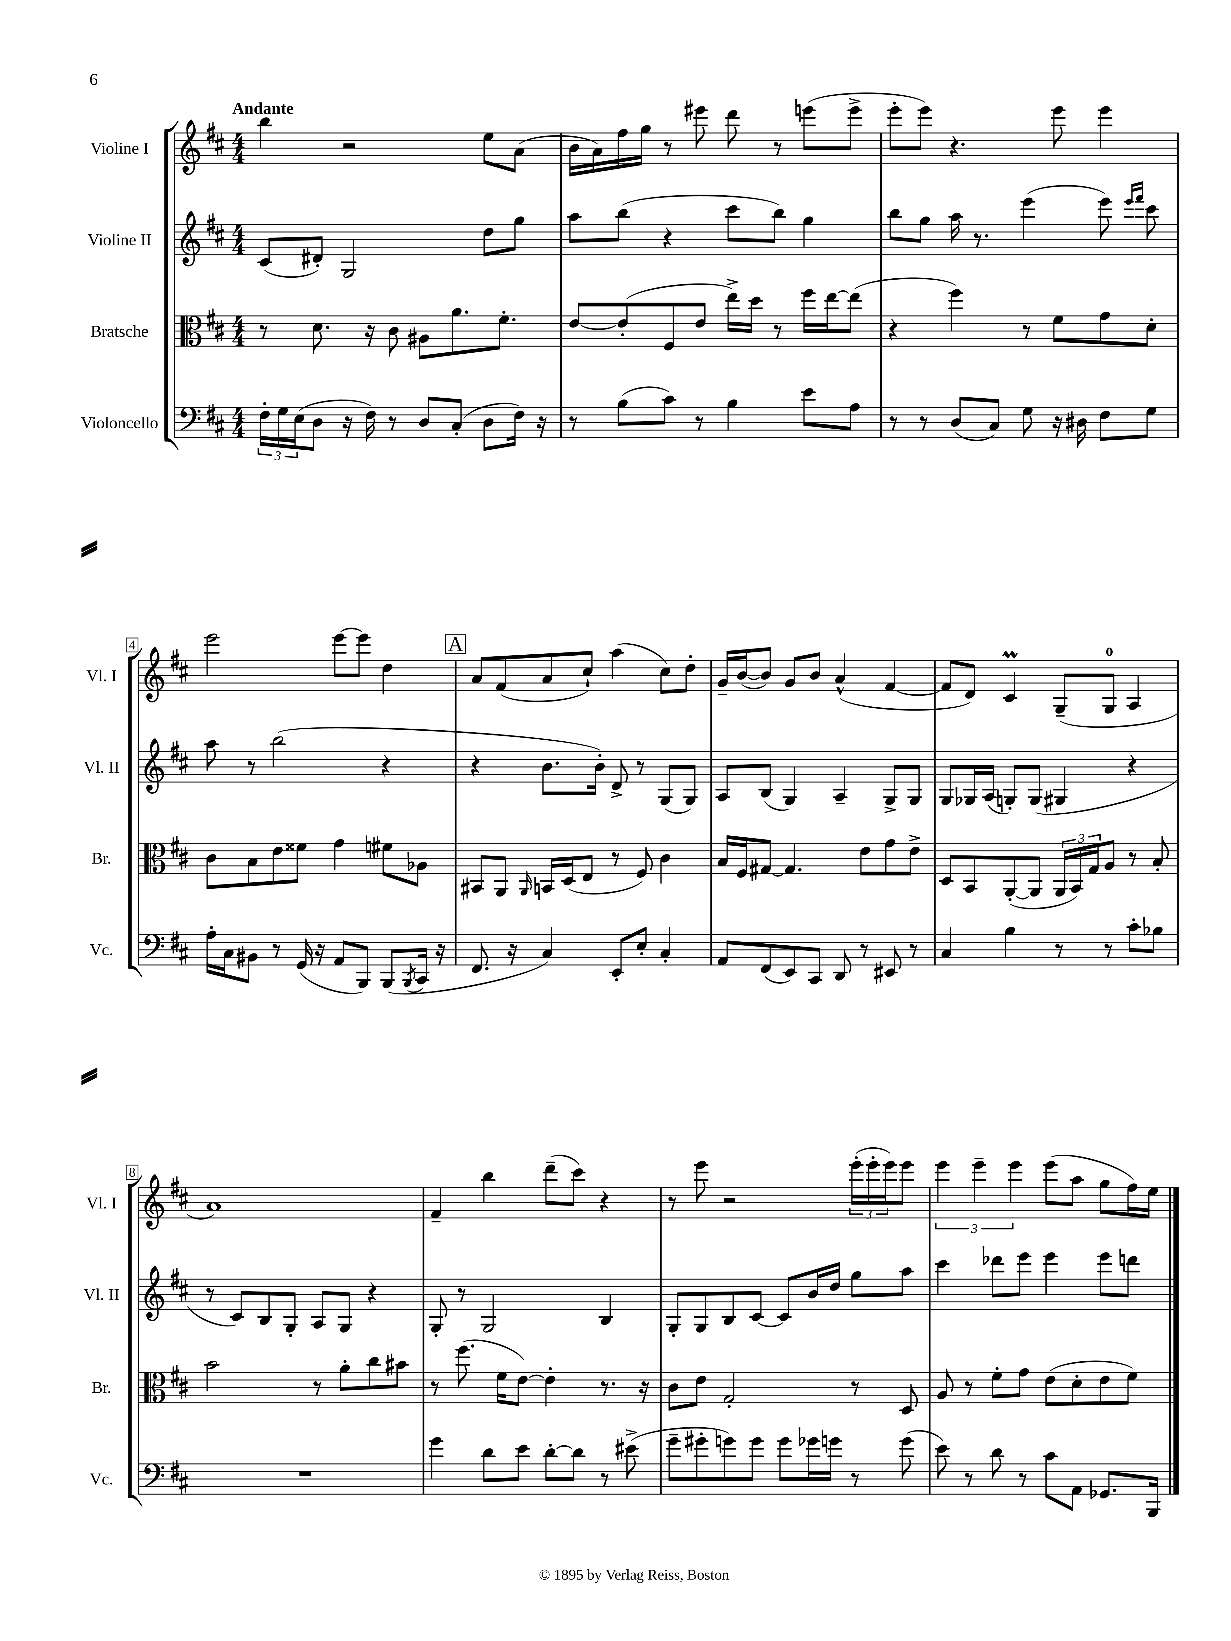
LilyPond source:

<<
\new StaffGroup <<
\new Staff = "s0" \with { instrumentName = "Violine I" shortInstrumentName = "Vl. I" } {
    \clef treble \key d \major \numericTimeSignature \time 4/4 \tempo "Andante"
    b''4 r2 e''8 a'8( |
    b'16 a'16) fis''16 g''16 r8 eis'''8 d'''8 r8 e'''8( e'''8-> |
    e'''8-. e'''8) r4. e'''8 e'''4 |
    e'''2 e'''8~ e'''8 d''4 |
    \mark \markup { \box "A" } a'8 fis'8( a'8 cis''8-!) a''4( cis''8) d''8-. |
    g'16-- b'16~( b'8) g'8 b'8 a'4-^( fis'4~ |
    fis'8 d'8) cis'4\prall g8--( g8-0 a4 |
    a'1) |
    fis'4-- b''4 d'''8--( cis'''8) r4 |
    r8 e'''8 r2 \tuplet 3/2 { e'''16-.( e'''16-. e'''16) } e'''8 |
    \tuplet 3/2 { e'''4 e'''4-- e'''4 } e'''8( a''8 g''8 fis''16) e''16 \bar "|." |
}
\new Staff = "s1" \with { instrumentName = "Violine II" shortInstrumentName = "Vl. II" } {
    \clef treble \key d \major \numericTimeSignature \time 4/4
    cis'8( dis'8-.) g2 d''8 g''8 |
    a''8 b''8( r4 cis'''8 b''8) g''4 |
    b''8 g''8 a''16 r8. e'''4( e'''8) \grace { e'''16 fis'''16 } cis'''8 |
    a''8 r8 b''2( r4 |
    \mark \markup { \box "A" } r4 b'8. b'16-.) d'8-> r8 g8( g8) |
    a8 b8( g4) a4-- g8-> g8 |
    g8 ges16 a16( g8-.) g8( gis4 r4 |
    r8 cis'8) b8 g8-. a8 g8 r4 |
    g8-. r8 g2 b4 |
    g8-. g8 b8 cis'8~ cis'8 b'16 d''16 g''8 a''8 |
    cis'''4 des'''8 e'''8 e'''4 e'''8 d'''8 \bar "|." |
}
\new Staff = "s2" \with { instrumentName = "Bratsche" shortInstrumentName = "Br." } {
    \clef alto \key d \major \numericTimeSignature \time 4/4
    r8 d'8. r16 cis'8 ais8 a'8. fis'8.-. |
    e'8~ e'8-.( fis8 e'8 e''16->) d''16 r8 fis''16 e''16~ e''8( |
    r4 fis''4) r8 fis'8 g'8 d'8-. |
    cis'8 b8 e'8 fisis'8 g'4 fis'8 aes8 |
    \mark \markup { \box "A" } bis,8 a,8 \grace { a,16 } b,16 d16( e8 r8 fis8) cis'4 |
    b16 fis16 gis8~ gis4. e'8 g'8 e'8-> |
    d8 b,8 a,8~-.( a,8 \tuplet 3/2 { a,16 b,16) g16 } a8 r8 b8-. |
    b'2 r8 a'8-. cis''8 bis'8 |
    r8 fis''8.( fis'16 e'8~) e'4-. r8. r16 |
    cis'8 e'8 g2-. r8 d8 |
    a8 r8 fis'8-. g'8 e'8( d'8-. e'8 fis'8) \bar "|." |
}
\new Staff = "s3" \with { instrumentName = "Violoncello" shortInstrumentName = "Vc." } {
    \clef bass \key d \major \numericTimeSignature \time 4/4
    \tuplet 3/2 { fis16-. g16 e16( } d8 r16 fis16) r8 d8 cis8-.( d8 fis16) r16 |
    r8 b8( cis'8) r8 b4 e'8 a8 |
    r8 r8 d8( cis8) g8 r16 dis16 fis8 g8 |
    a16-. cis16 bis,8 r8 g,16( r16 a,8 b,,8) b,,8( \acciaccatura { b,,8 } cis,16 r16 |
    \mark \markup { \box "A" } fis,8. r16 cis4) e,8-. e8-. cis4-. |
    a,8 fis,8( e,8) cis,8 d,8 r8 eis,8 r8 |
    cis4 b4 r8 r8 cis'8-. bes8 |
    R1 |
    g'4 d'8 e'8 d'8~-. d'8 r8 eis'8->( |
    g'8-- gis'8-. g'8) g'8 g'8 ges'16 g'16 r8 g'8( |
    e'8) r8 d'8 r8 cis'8 a,8 ges,8. b,,16 \bar "|." |
}
>>
>>
\layout { \context { \Score \override BarNumber.stencil = #(make-stencil-boxer 0.1 0.3 ly:text-interface::print) } }
